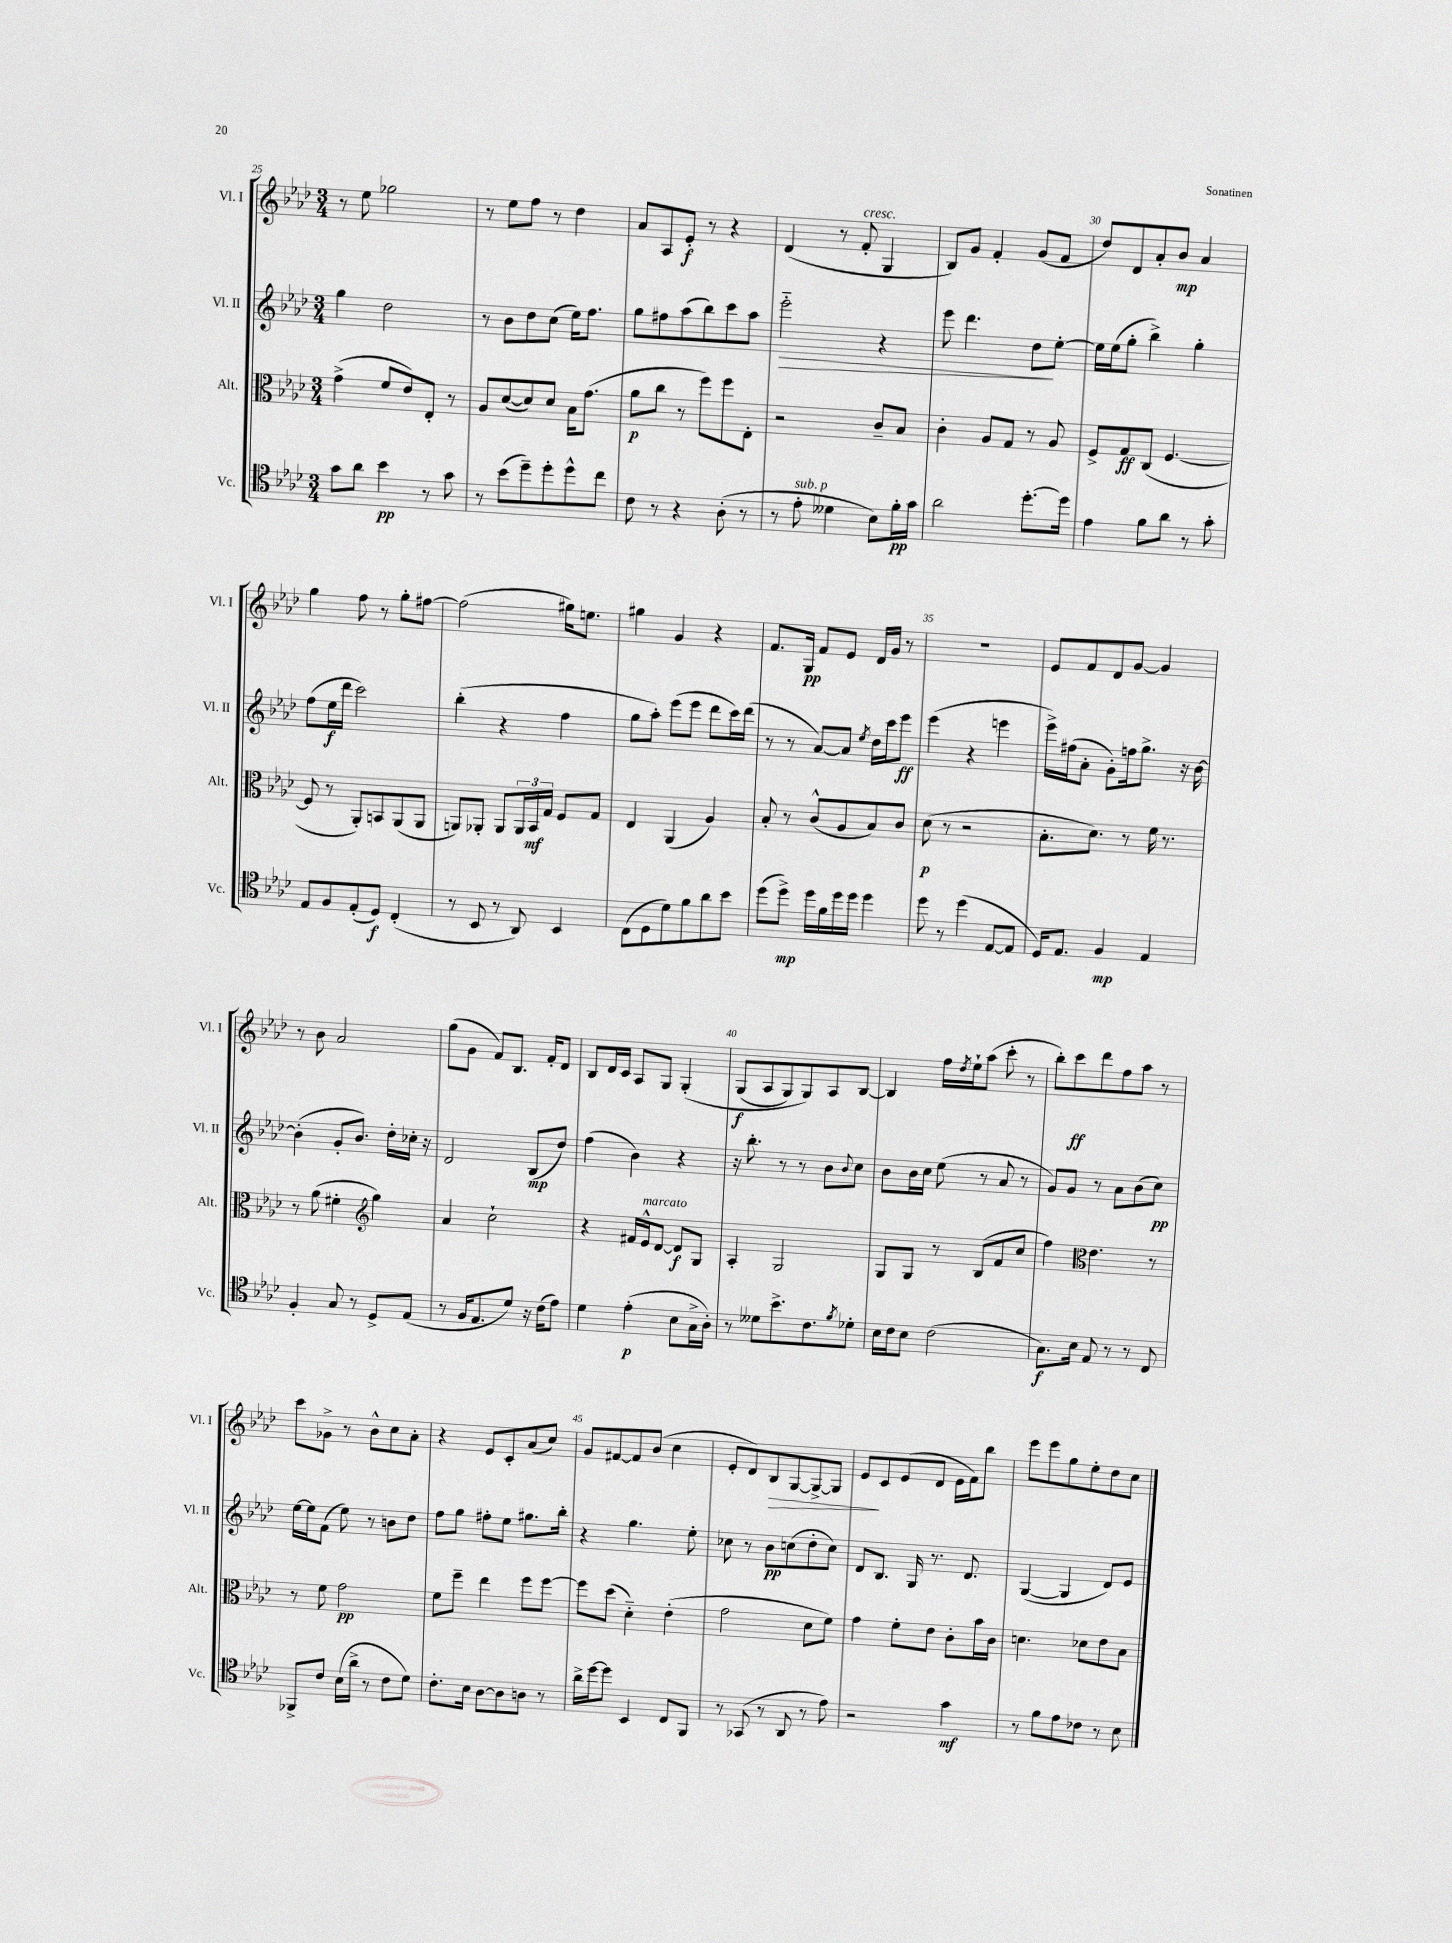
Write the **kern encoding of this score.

**kern	**kern	**kern	**kern
*staff4	*staff3	*staff2	*staff1
*clefC4	*clefC3	*clefG2	*clefG2
*k[b-e-a-d-]	*k[b-e-a-d-]	*k[b-e-a-d-]	*k[b-e-a-d-]
*M3/4	*M3/4	*M3/4	*M3/4
8g	(4g^	4gg	8r
8a-	.	.	8ee-
4b-	8f	2dd-	2gg-
.	8e-)	.	.
8r	8E-'	.	.
8g	8r	.	.
=	=	=	=
8r	8A-	8r	8r
(8b-	([8d-	8b-	8ee-
8dd-~)	8d-])	8dd-	8ff
8dd-'	8d-	(8cc	8r
8dd-^^	16B-	16ee-)	4dd-
.	(8.g	8.ff	.
8cc	.	.	.
=	=	=	=
8c	8a-	8gg	8a-
8r	8cc	8ff#	8A-
4r	8r	(8aa-	8e-'
.	8ff)	8bb-)	8r
(8A-'	8ff	8ccc	4r
8r	8E-'	8aa-	.
=	=	=	=
8r	2r	2eee-'~	(4d-
8e-'	.	.	.
4d--	.	.	8r
.	.	.	8f'
8B-)	8c~	4r	4G
16f'	8B-	.	.
16g	.	.	.
=	=	=	=
2a-	4c'	8eee-	8B-)
.	.	4.ddd-	8g
.	8A-	.	4f'
.	8G	.	.
[8.dd-'	8r	8dd-	(8g
.	8A-	[8ee-'	8f
16dd-]	.	.	.
=	=	=	=
4e-	8F^	16ee-]	8dd-)
.	.	(16ee-	.
.	8G	8gg'	8d-
8f	(8C	4bb-^)	8a-'
8a-	[4.F	.	8b-
8r	.	4gg'	4a-
8g'	.	.	.
=	=	=	=
8E-	8F]	(8ff	4gg
8F	8r	16ee-	.
.	.	16ddd-	.
(8E-'	8AA-')	2ccc)	8ff
8D-)	8BB	.	8r
(4C'	(8AA-	.	8gg'
.	8AA-	.	[8ff#
=	=	=	=
8r	8AA)	(4bb-'	(2ff#]
8BB-	8AA-'	.	.
8r	8AA-	4r	.
8AA-)	24AA-	.	.
.	24BB-	.	.
.	24G	.	.
4BB-	8F	4ff	16gg#)
.	.	.	8.ee
.	8G	.	.
=	=	=	=
(8C	4E-	8gg	4gg#
8D-	.	8aa-')	.
8d-)	(4AA-	(8eee-	4g
8f	.	8eee-	.
8a-	4A-)	8ddd-	4r
8b-	.	16ccc)	.
.	.	(16ddd-	.
=	=	=	=
(8dd-	8B-'	8r	8.f
8dd-^)	8r	8r	.
.	.	.	16G
16dd-	(8c^^	[8a-)	8f
16f	.	.	.
16dd-	8A-	8a-]	8e-
16dd-	.	.	.
.	.	8qee-	.
4dd-	8B-)	16dd-	16d-
.	.	16ccc	16g
.	8c	8eee-	8r
=	=	=	=
8dd-	(8d-	(4eee-	2.r
8r	8r	.	.
(4dd-	2r	4r	.
[8E-	.	4eee	.
8E-]	.	.	.
=	=	=	=
16D-)	8.B-'	16eee-^)	8e-
8.E-	.	(16ff#	.
.	.	8a-'	8f
.	8.d-)	.	.
4F	.	8g')	8d-
.	8r	16ff	[8g
.	.	8.gg^	.
4E-	16f	.	4g]
.	8.r	.	.
.	.	16r	.
.	.	[16b-	.
=	=	=	=
4F'	8r	(4b-']	8r
.	(8a-	.	8b-
8G	4f#'	8g'	2a-
8r	.	8.b-)	.
*	*clefG2	*	*
8D-^	4gg)	.	.
.	.	16dd-'	.
(8E-	.	16cc-'	.
.	.	16r	.
=	=	=	=
8r	4a-	2d-	(8gg
16F	.	.	8g
8.E-	.	.	.
.	2cc`	.	8f)
8d-)	.	.	8.B-
16r	.	(8B-	.
(16c	.	.	16f'
8e-)	.	8dd-)	8d-
=	=	=	=
4d-	4r	(4ff	8B-
.	.	.	16d-
.	.	.	16c
(4e-'	16f#	4b-)	8A-
.	16e-^^	.	.
.	[8d-	.	8G
8B-	8d-]	4r	&(4G'
16G^	8G	.	.
16A-')	.	.	.
=	=	=	=
8r	4A-'	16r	(8G
.	.	8.bb-'	.
8d--	.	.	8A-
8.b-^	2G	8r	8G)
.	.	8r	8G&)
8.c	.	.	.
.	.	8b-	8A-
8qf	.	8qqb-	.
8d-'	.	8cc	[8B-
=	=	=	=
16B-	8G	8b-	4B-]
16c	.	.	.
8B-	8G	16b-	.
.	.	16cc	.
(2c	8r	(8ee-	16ff
.	.	.	8qdd-
.	.	.	16ee-`
.	(8B-	8r	(8aa-
.	8f	8a-	8ccc'
.	8cc	8r	8r
=	=	=	=
8.G)	4ff)	8g)	8bb-')
.	.	8g	8ccc
16B-	.	.	.
*	*clefC3	*	*
8E-	4.e-	8r	8ddd-
8r	.	8a-	8ff
8r	.	(8b-	8aa-
8C	8r	8cc)	8r
=	=	=	=
8FF-^	8r	[16ee-	8ccc
.	.	16ee-]	.
8c	8f	(8f	8g-^
(16B-	2g	8ee-)	8r
16a-^	.	.	.
8r	.	8r	8b-^^
8c	.	8b	8cc
8d-)	.	8dd-	8a-'
=	=	=	=
8.c'	8f	8ff	4r
.	8ff~	8gg	.
16B-	.	.	.
[8A-	4ee-	8ff#'	8e-
8A-]	.	8ee-	8c'
8A	8ff	8.gg#	(8a-
8r	[8ff	.	8cc)
.	.	16bb-'	.
=	=	=	=
16a-^	8ff]	4r	8g
[16dd-	.	.	.
8dd-]	(8dd-	.	[8f#
4BB-	4d-'~)	4.gg	8f#]
.	.	.	(8b-
8C	(4e-'	.	4cc
8FF	.	8ee-'	.
=	=	=	=
8r	2g	8cc-	8e-'
(8GG-	.	8r	8d-)
8r	.	8b-	8B-
8AA-	.	(8cc	[8G
8r	8d-	8dd-'	8G^_
8e-)	8f)	8cc)	8G]
=	=	=	=
2r	4g	8d-	8e-
.	.	8.B-	8c
.	8f'	.	(8e-
.	.	16G	.
.	8e-	8.r	8d-
4g	8c'	.	16e-
.	.	8.d-	16f)
.	16b-	.	8bb-
.	16c	.	.
=	=	=	=
8r	4.d	([4G	8eee-
8f	.	.	8eee-
8e-	.	4G]	8gg
8c-	8d-	.	8ee-'
8r	8e-	8d-)	8dd-
8B-	8B-	8e-	8cc
==	==	==	==
*-	*-	*-	*-
